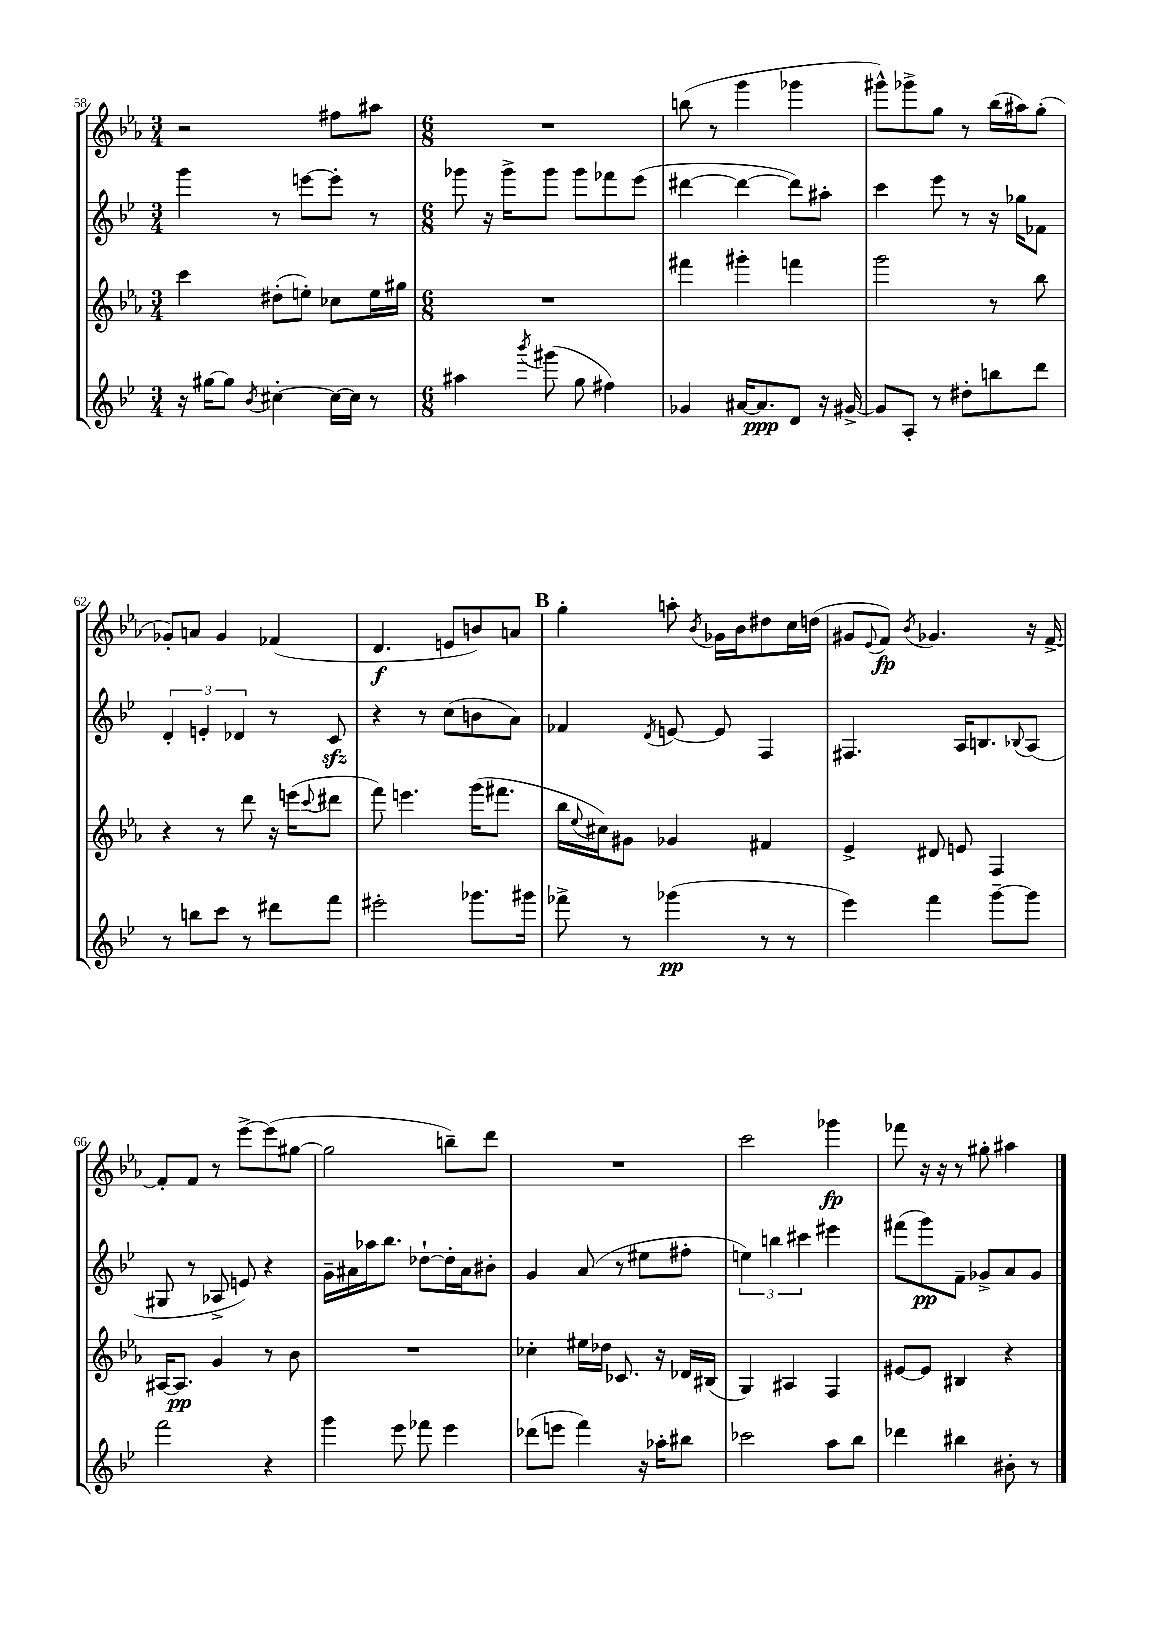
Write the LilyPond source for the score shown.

<<
\new StaffGroup <<
\new Staff = "s0" {
    \clef treble \key ees \major \numericTimeSignature \time 3/4
    r2 fis''8 ais''8 |
    \numericTimeSignature \time 6/8 R2. |
    b''8( r8 g'''4 ges'''4 |
    gis'''8-^) ges'''8-> g''8 r8 bes''16( ais''16) g''8-.( |
    ges'8-.) a'8 ges'4 fes'4( |
    d'4.\f e'8 b'8) a'8 |
    \mark \markup { \bold "B" } g''4-. a''8-. \acciaccatura { bes'8 } ges'16 bes'16 dis''8 c''16 d''16( |
    gis'8 \appoggiatura { ees'8 } f'8\fp) \acciaccatura { bes'8 } ges'4. r16 f'16~-> |
    f'8-. f'8 r8 ees'''8~-> ees'''8( gis''8~ |
    gis''2 b''8--) d'''8 |
    R2. |
    c'''2 ges'''4\fp |
    fes'''8 r16 r16 r8 gis''8-. ais''4 \bar "|." |
}
\new Staff = "s1" {
    \clef treble \key bes \major \numericTimeSignature \time 3/4
    g'''4 r8 e'''8~ e'''8-. r8 |
    \numericTimeSignature \time 6/8 ges'''8 r16 ges'''16-> ges'''8 ges'''8 fes'''8 ees'''8( |
    dis'''4~ dis'''4~ dis'''8) ais''8-. |
    c'''4 ees'''8 r8 r16 ges''16 fes'8 |
    \tuplet 3/2 { d'4-. e'4-. des'4 } r8 c'8\sfz |
    r4 r8 c''8( b'8 a'8) |
    \mark \markup { \bold "B" } fes'4 \acciaccatura { d'8 } e'8~ e'8 f4 |
    fis4. a16 b8. \appoggiatura { bes8 } a8( |
    gis8 r8 aes8-> e'8) r4 |
    g'16-- ais'16 aes''16 bes''8. des''8~-! des''16-. ais'16 bis'8-. |
    g'4 a'8( r8 eis''8 fis''8-. |
    \tuplet 3/2 { e''4) b''4 cis'''4 } eis'''4 |
    fis'''8( g'''8\pp) f'8-- ges'8-> a'8 ges'8 \bar "|." |
}
\new Staff = "s2" {
    \clef treble \key ees \major \numericTimeSignature \time 3/4
    c'''4 dis''8-.( e''8-.) ces''8 e''16 gis''16 |
    \numericTimeSignature \time 6/8 R2. |
    fis'''4 gis'''4-. f'''4 |
    g'''2 r8 bes''8 |
    r4 r8 d'''8 r16 e'''16( \appoggiatura { c'''8 } dis'''8 |
    f'''8) e'''4. g'''16( fis'''8. |
    \mark \markup { \bold "B" } bes''16 \appoggiatura { ees''8 } cis''16) gis'8 ges'4 fis'4 |
    ees'4-> dis'8 e'8 f4 |
    ais16~ ais8.\pp g'4 r8 bes'8 |
    R2. |
    ces''4-. eis''16 des''16 ces'8. r16 des'16 bis16( |
    g4) ais4 f4 |
    eis'8~ eis'8 bis4 r4 \bar "|." |
}
\new Staff = "s3" {
    \clef treble \key bes \major \numericTimeSignature \time 3/4
    r16 gis''16~ gis''8 \acciaccatura { bes'8 } cis''4~-. cis''16~ cis''16 r8 |
    \numericTimeSignature \time 6/8 ais''4 \acciaccatura { bes'''8 } gis'''8( g''8 fis''4) |
    ges'4 ais'16~ ais'8.\ppp d'8 r16 gis'16~-> |
    gis'8 a8-. r8 dis''8-. b''8 d'''8 |
    r8 b''8 c'''8 r8 dis'''8 f'''8 |
    eis'''2-. ges'''8. gis'''16 |
    \mark \markup { \bold "B" } fes'''8-> r8 ges'''4\pp( r8 r8 |
    ees'''4) f'''4 g'''8~-- g'''8 |
    f'''2 r4 |
    g'''4 ees'''8 fes'''8 ees'''4 |
    des'''8( e'''8 f'''4) r16 aes''16-. bis''8 |
    ces'''2 a''8 bes''8 |
    des'''4 bis''4 bis'8-. r8 \bar "|." |
}
>>
>>
\layout { \context { \Score currentBarNumber = #58 } }
